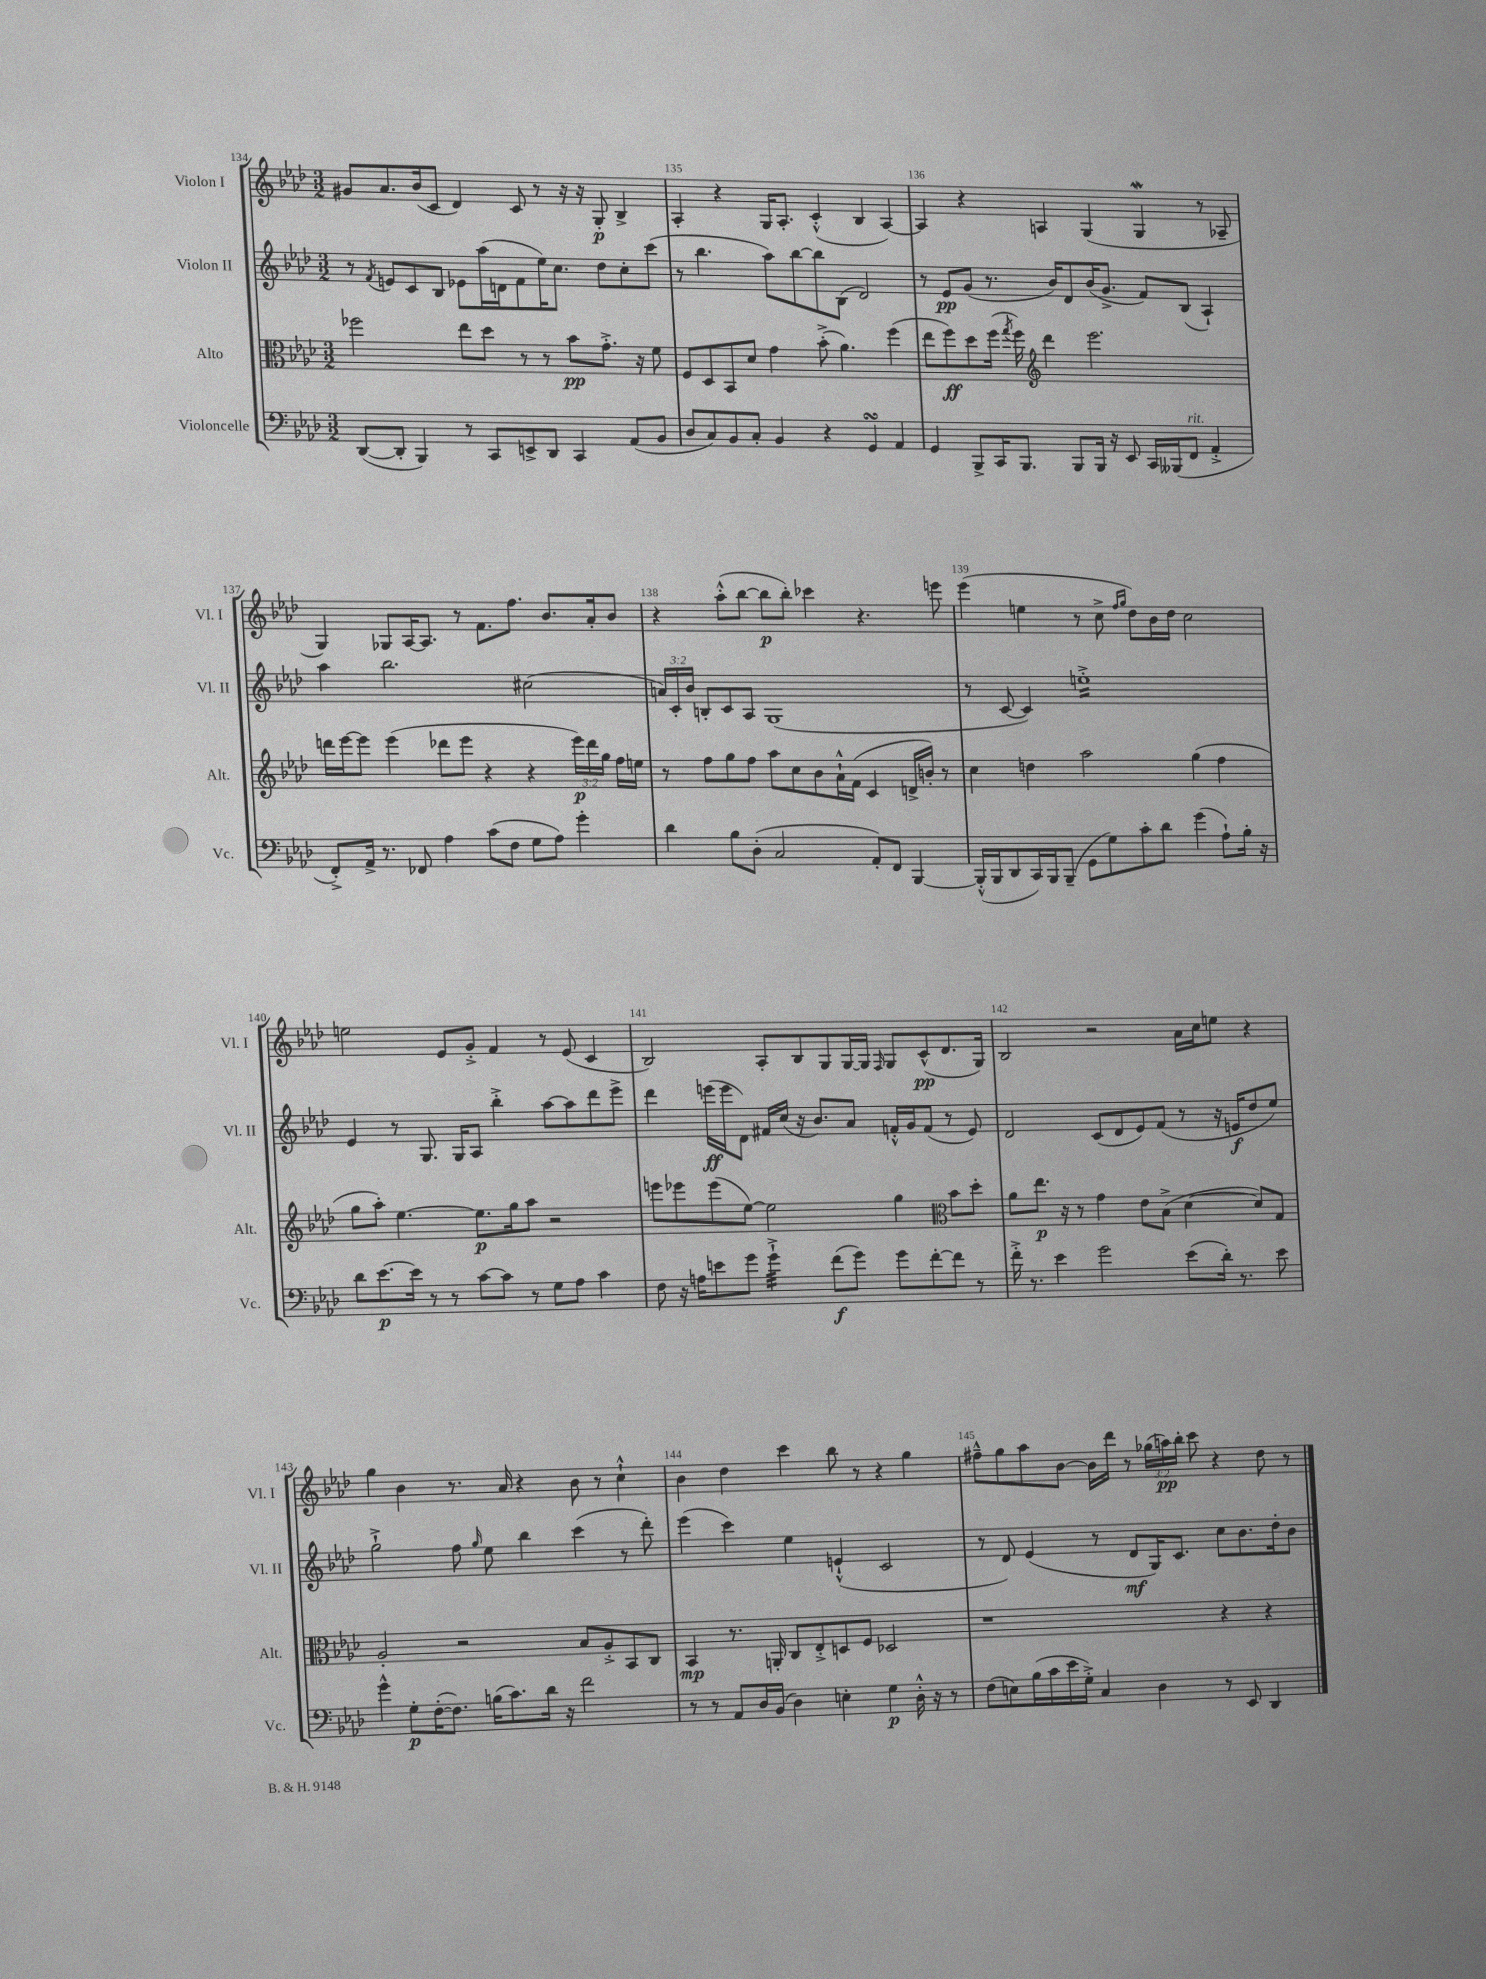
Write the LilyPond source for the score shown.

<<
\new StaffGroup <<
\new Staff = "s0" \with { instrumentName = "Violon I" shortInstrumentName = "Vl. I" } {
    \clef treble \key aes \major \numericTimeSignature \time 3/2 \override Staff.TupletNumber.text = #tuplet-number::calc-fraction-text
    \autoBeamOff gis'8[ aes'8. bes'16( c'8] des'4) c'8 r8 r16 r16 g8-.\p bes4-> |
    aes4-. r4 g16[ aes8.]-. c'4-.-^( bes4 aes4~) |
    aes4 r4 a4 g4( g4\mordent r8 aes8-- |
    g4) ges8[ aes16~ aes8.] r8 f'8.[ f''8.] bes'8.[ aes'16-. bes'8] |
    r4 aes''8[-.-^( bes''8]~ bes''8[\p bes''8]-.) ces'''4 r4. e'''8 |
    ees'''4( e''4 r8 c''8-> \grace { f''16[ g''16] } des''8[) bes'16 des''16] c''2 |
    e''2 ees'8[ g'8]-.-> f'4 r8 ees'8( c'4 |
    bes2) aes8[-. bes8 g8 g16~ g16] \grace { f16 } g8[ c'8-^\pp( des'8. g16]) |
    bes2 r2 aes'16[ c''16 e''8] r4 |
    g''4 bes'4 r8. aes'16 r4 bes'8 r8 c''4-!-^ |
    bes'4 des''4 c'''4 bes''8 r8 r4 g''4 |
    fis''8[---^ g''8 aes''8 bes'8]~ bes'16[ des'''16] r8 \tuplet 3/2 { ges''16[( a''16\pp) bes''16]-. } c'''8 r4 des''8 r8 \bar "|." |
}
\new Staff = "s1" \with { instrumentName = "Violon II" shortInstrumentName = "Vl. II" } {
    \clef treble \key aes \major \numericTimeSignature \time 3/2 \override Staff.TupletNumber.text = #tuplet-number::calc-fraction-text
    \autoBeamOff r8 \acciaccatura { f'8 } e'8[ c'8 bes8] ees'8[ aes''16( d'16 f'8 ees''16) c''8.] des''8[ c''8-. c'''8]( |
    r8 bes''4. aes''8[) bes''8~ bes''8 bes8]( des'2) |
    r8 ees'8[\pp g'8]( r8. bes'16[) des'8 bes'16( g'8.]-> f'8[) bes8]( aes4-!) |
    aes''4 bes''2. cis''2( |
    \tuplet 3/2 { a'16[) c'16-. bes'16] } b8[-. c'8 aes8] g1( |
    r8 c'8~ c'4) e''1:16-.-> |
    ees'4 r8 g8. g16[ aes8] bes''4-.-> aes''8[~ aes''8 des'''8 ees'''8]-> |
    des'''4 e'''16[\ff( e'''16 des'8]) fis'16[ c''16]( r16 bes'8.[) aes'8] f'16[-.-^ g'16 f'8]( r8 ees'8) |
    des'2 c'8[( des'8 ees'8) f'8]( r8 r16 e'16[\f des''8 ees''8]) |
    g''2-!-> f''8 \grace { g''16 } ees''8 bes''4 c'''4( r8 des'''8-.) |
    ees'''4( c'''4) ees''4 e'4-!-^( c'2 |
    r8 des'8) ees'4( r8 des'8[\mf g16) c'8.] c''8[ bes'8. des''16-. bes'8] \bar "|." |
}
\new Staff = "s2" \with { instrumentName = "Alto" shortInstrumentName = "Alt." } {
    \clef alto \key aes \major \numericTimeSignature \time 3/2 \override Staff.TupletNumber.text = #tuplet-number::calc-fraction-text
    \autoBeamOff fes''2 ees''8[ des''8] r8 r8 bes'8[\pp g'8.]-.-> r16 f'8 |
    f8[ des8 bes,8 des'8] g'4 bes'8-.->( aes'4.) f''4( |
    ees''8[ f''8\ff) des''8 f''16]( \acciaccatura { g''8 } f''16) \clef treble des'''4 ees'''2. |
    d'''16[ ees'''16~ ees'''8] ees'''4( des'''8[ ees'''8] r4 r4 \tuplet 3/2 { ees'''16[\p) des'''16 g''16] } f''16[ e''16] |
    r8 f''8[ g''8 f''8] aes''8[ c''8 bes'8 aes'16-!-^ f'16]( c'4 d'16[-> b'16]-.) r8 |
    c''4 d''4 aes''2 g''4( f''4 |
    g''8[ aes''8]-.) ees''4.~ ees''8.[\p g''16 aes''8] r2 |
    e'''8[ ees'''8 ees'''8( ees''8]~) ees''2 g''4 \clef alto bes'8[ des''8]-. |
    aes'8[ ees''8.]\p r16 r8 g'4 ees'8[ bes8]->( des'4~ des'8[) g8] |
    aes2-. r2 bes8[ aes8-.-> bes,8 c8] |
    bes,4\mp r8. a,16-. c8[ ees8-.-> d8 f8] des2 |
    r1 r4 r4 \bar "|." |
}
\new Staff = "s3" \with { instrumentName = "Violoncelle" shortInstrumentName = "Vc." } {
    \clef bass \key aes \major \numericTimeSignature \time 3/2
    \autoBeamOff des,8[~( des,8]-. bes,,4) r8 c,8[ e,8-> des,8] c,4 aes,8[( bes,8] |
    des8[ c8) bes,8 c8]-. bes,4 r4 g,4\turn aes,4 |
    g,4 bes,,8[-> c,16 bes,,8.] bes,,8[ bes,,16] r16 ees,8 c,16[ beses,,16( f,8]^\markup { \italic "rit." } aes,4-.-> |
    f,8[-.->) aes,16]-> r8. fes,8 aes4 c'8[( f8] g8[ aes8]) g'4-. |
    des'4 bes8[ des8]-.( c2 aes,8[-.) f,8] bes,,4~ |
    bes,,16[-.-^( bes,,16 des,8 c,16) bes,,16 bes,,8]--( g,8[ g8) c'8-. des'8] g'4( aes8[-!) bes16]-. r16 |
    des'8[ ees'8.~\p ees'16] r8 r8 c'8[~ c'8] r8 g8[ aes8] c'4 |
    f8 r16 a16[ e'8 g'8] g'4:32-!-> f'8[\f( g'8]) g'8[ f'8~-. f'8] r8 |
    f'16-.-> r8. ees'4 g'2 ees'8[( des'16]-.) r8. ees'8 |
    g'4-^ g8[-.\p f16~-.( f8.]) b16[( c'8.) des'16] r16 f'2 |
    r8 r8 aes,8[ des16 bes,16]( des4) e4-. g4\p des16-.-^ r16 r8 |
    f8[( e8) bes16( c'16 ees'16 g16]-.->) c4 des4 r8 ees,8 des,4 \bar "|." |
}
>>
>>
\layout { \context { \Score currentBarNumber = #134 \override BarNumber.break-visibility = ##(#f #t #t) barNumberVisibility = #all-bar-numbers-visible } }
